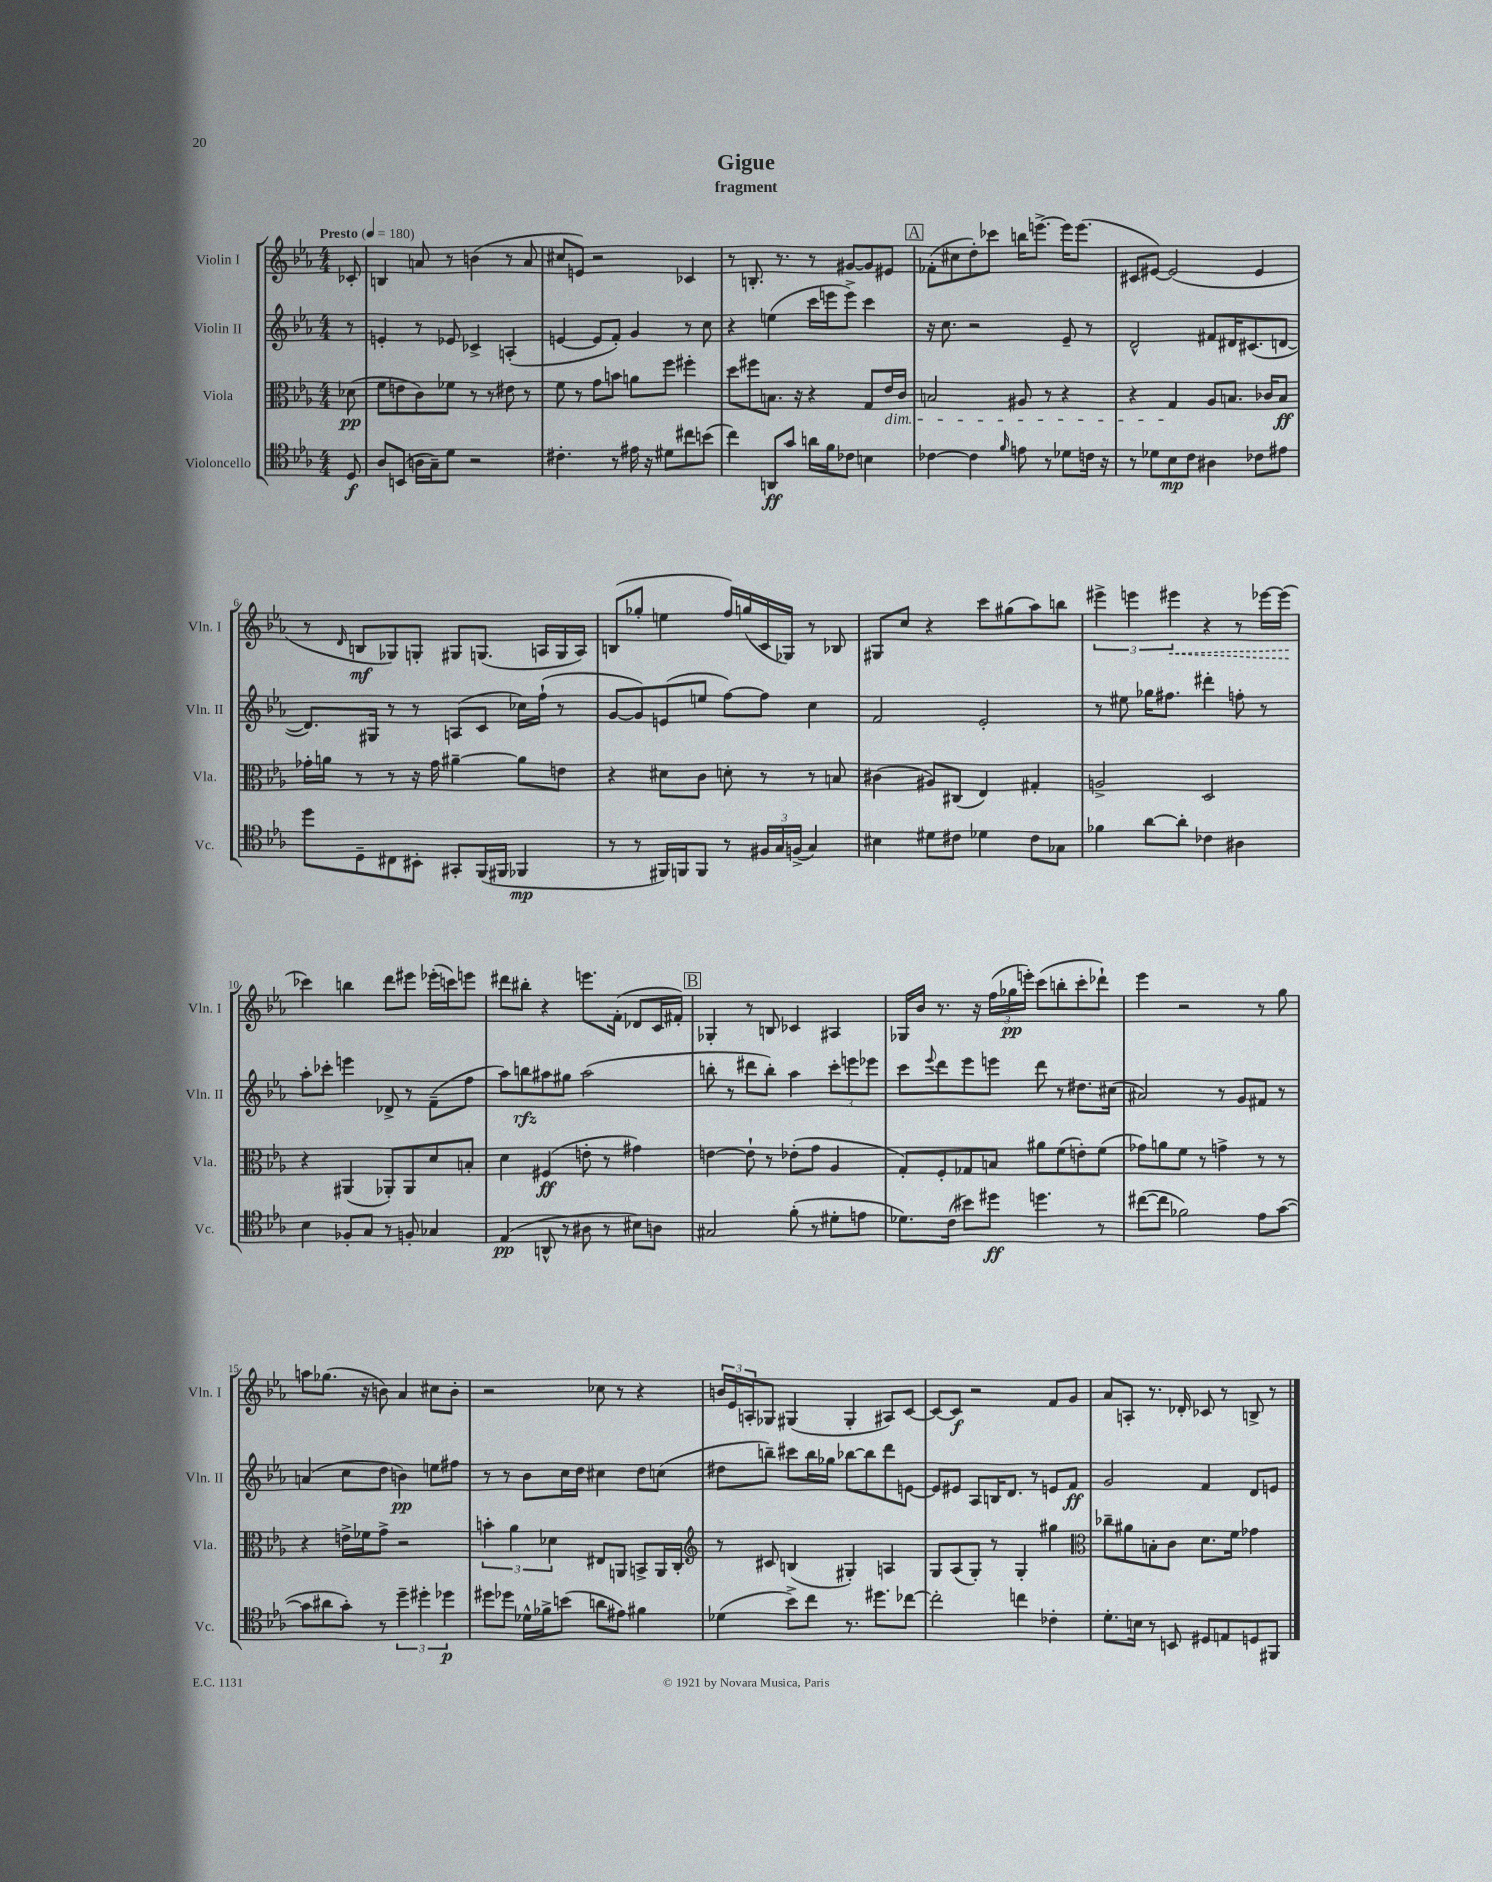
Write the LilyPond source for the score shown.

\header { title = "Gigue" subtitle = "fragment" }
<<
\new StaffGroup <<
\new Staff = "s0" \with { instrumentName = "Violin I" shortInstrumentName = "Vln. I" } {
    \clef treble \key ees \major \numericTimeSignature \time 4/4 \partial 8 \tempo "Presto" 4 = 180
    ces'8-. |
    b4 a'8 r8 b'4( r8 a'8 |
    cis''8 e'8) r2 ces'4 |
    r8 b8.-. r8. r8 gis'8~ gis'8 eis'8 |
    \mark \markup { \box "A" } fes'8-.( cis''8 d''8-.) ces'''8 b''16 e'''8.~-> e'''16 e'''8.( |
    cis'8 eis'8~) eis'2( eis'4 |
    r8 \grace { d'16 } b8\mf ges8) g8-. gis8 g8.( a16 g16 a16) |
    b8( ges''8-. e''4 f''16) g''16( c'16 ges16) r8 bes8 |
    gis8 c''8 r4 c'''8 gis''8( aes''8) b''8 |
    \tuplet 3/2 { eis'''4-> e'''4 \once \override Hairpin.style = #'dashed-line eis'''4\< } r4 r8 ees'''16~ ees'''16\!( |
    ces'''4) b''4 d'''8 eis'''8 ees'''16-.( c'''16) e'''8 |
    dis'''8 bis''8-. r4 e'''8. f'16-.( des'8 c'16 fis'16-.) |
    \mark \markup { \box "B" } ges4-. r8 b8 ces'4 ais4 |
    ges16 bes'16 r8. r16 \tuplet 3/2 { f''16( ges''16\pp e'''16-.) } c'''8( b''8-. c'''8-. des'''8-!) |
    ees'''4 r2 r8 g''8 |
    a''8 ges''8.( r16 b'8) aes'4 cis''8 b'8-. |
    r2 ces''8 r8 r4 |
    \tuplet 3/2 { b'16 ees'16 a16-. } ges8 gis4( gis4-. ais8) c'8~ |
    c'8~ c'8\f r2 f'8 g'8 |
    aes'8 a8-. r8. des'16-. ces'8 r8 b8-> r8 \bar "|." |
}
\new Staff = "s1" \with { instrumentName = "Violin II" shortInstrumentName = "Vln. II" } {
    \clef treble \key ees \major \numericTimeSignature \time 4/4 \partial 8
    r8 |
    e'4-. r8 ees'8 ces'4-> a4-.( |
    e'4~ e'8 f'8-.) g'4 r8 c''8 |
    r4 e''4( c'''16 e'''16 e'''8->) c'''4 |
    \mark \markup { \box "A" } r16 c''8. r2 ees'8-- r8 |
    d'2-^ fis'8 dis'16 cis'8.( d'8~ |
    d'8.) gis16 r8 r8 a8( c'8 ces''16) f''16-!( r8 |
    g'8~ g'8) e'8( e''8 f''8~) f''8 c''4 |
    f'2 ees'2-. |
    r8 eis''8 ges''16 fis''8. dis'''4-. f''8-. r8 |
    aes''8-. ces'''8-. e'''4 des'8-> r8 f'8--( f''8 |
    aes''8) b''8\rfz ais''8 gis''8 ais''2( |
    \mark \markup { \box "B" } b''8-. r8 dis'''8 b''8-.) aes''4 \tuplet 3/2 { c'''8-. e'''8 ees'''8 } |
    c'''8 \appoggiatura { ees'''8 } d'''8 ees'''8 e'''8 d'''8 r8 dis''8. cis''16( |
    ais'2) r8 g'8 fis'8 r8 |
    a'4( c''8 d''8 b'4\pp) e''8 fis''8 |
    r8 r8 bes'8 c''16 d''16 cis''4 d''8 c''8( |
    dis''8 b''8--) cis'''8 b''16 ges''16 bes''8~ bes''8 d'''8 e'8~ |
    e'8 eis'8 aes8 b16 d'8. r8 e'8 f'8\ff |
    g'2 f'4 d'8 e'8 \bar "|." |
}
\new Staff = "s2" \with { instrumentName = "Viola" shortInstrumentName = "Vla." } {
    \clef alto \key ees \major \numericTimeSignature \time 4/4 \partial 8
    des'8\pp( |
    f'8 e'8 c'8) fes'8 r8 r8 eis'8 r8 |
    f'8 r8 g'8 b'8 a'8 f''8 fis''4-. |
    d''8 fis''8 b8. r16 r4 g8 ees'16\dim c'16 |
    \mark \markup { \box "A" } b2 ais8 r8 r4 |
    r4 g4\! aes8 b8. ces'16 b8\ff |
    ges'16-. a'16 r8 r8 r16 ges'16 ais'4~-- ais'8 e'8 |
    r4 dis'8 c'8 d'8-. r8 r8 b8 |
    cis'4( ais8) cis8( ees4) gis4-. |
    a2-> d2 |
    r4 ais,4( aes,8-.) aes,8 d'8 b8-. |
    d'4 fis4\ff( e'8-. r8 gis'4) |
    \mark \markup { \box "B" } e'4~ e'8-! r8 ees'8-.( g'8 aes4 |
    g8-.) f8-. ges8 b8 ais'8 f'8( e'8-.) f'8( |
    ges'8) a'8 f'8 r8 g'4-> r8 r8 |
    r4 e'16-> fes'16 g'8-> r2 |
    \tuplet 3/2 { b'4-. aes'4 des'4 } eis8 a,8 b,8-> a,16 c16-. |
    \clef treble r8 cis'8 b4( gis4-.) a4 |
    g8 aes8( g8-.) r8 g4-. gis''4 |
    \clef alto ces''8-- ais'8 b8-. c'8 d'8. f'16 ges'4 \bar "|." |
}
\new Staff = "s3" \with { instrumentName = "Violoncello" shortInstrumentName = "Vc." } {
    \clef tenor \key ees \major \numericTimeSignature \time 4/4 \partial 8
    d8\f |
    aes8 b,8( a16 g16--) d'8 r2 |
    cis'4.-. r8 eis'16 r16 dis'8 cis''8 b'8( |
    c''4) a,8\ff g'8 a'16 f'16 ces'8 b4 |
    \mark \markup { \box "A" } ces'4~ ces'4 \grace { f'16 } e'8 r8 des'8 c'16 r16 |
    r8 des'8 bes8\mp c'8 ais4 ces'8 eis'8 |
    d''8 d8-- cis8 bis,8-. gis,8-. f,16( fis,16 fes,4\mp |
    r8 r8 fis,16) f,16 f,8 r8 \tuplet 3/2 { fis16 g16 f16->( } g4) |
    bis4 dis'8 cis'8 des'4 cis'8 ges8 |
    fes'4 aes'8~ aes'8-. ces'4 ais4 |
    bes4 fes8-. g8 r8 f8-. ges4 |
    ees4\pp( a,8-^ r8 ais8 r8 bis8) a8 |
    \mark \markup { \box "B" } gis2 f'8-.( r8 dis'8-. e'8 |
    des'8.) c'16( bis'8) dis''8\ff d''4. r8 |
    cis''8~( cis''8 fes'2) ees'8 g'8~( |
    g'8 ais'8 g'8-.) r8 \tuplet 3/2 { d''4-- dis''4-. des''4\p } |
    dis''8 des''8 des'16-^ fes'16-> b'8( a'8 eis'8) fis'4 |
    des'4( bes'8->) c''8 r8. dis''8. ces''8~ |
    ces''2-. c''4 ces'4-. |
    d'8.-. b16 r8 b,8 dis8 e8 d8 fis,8 \bar "|." |
}
>>
>>
